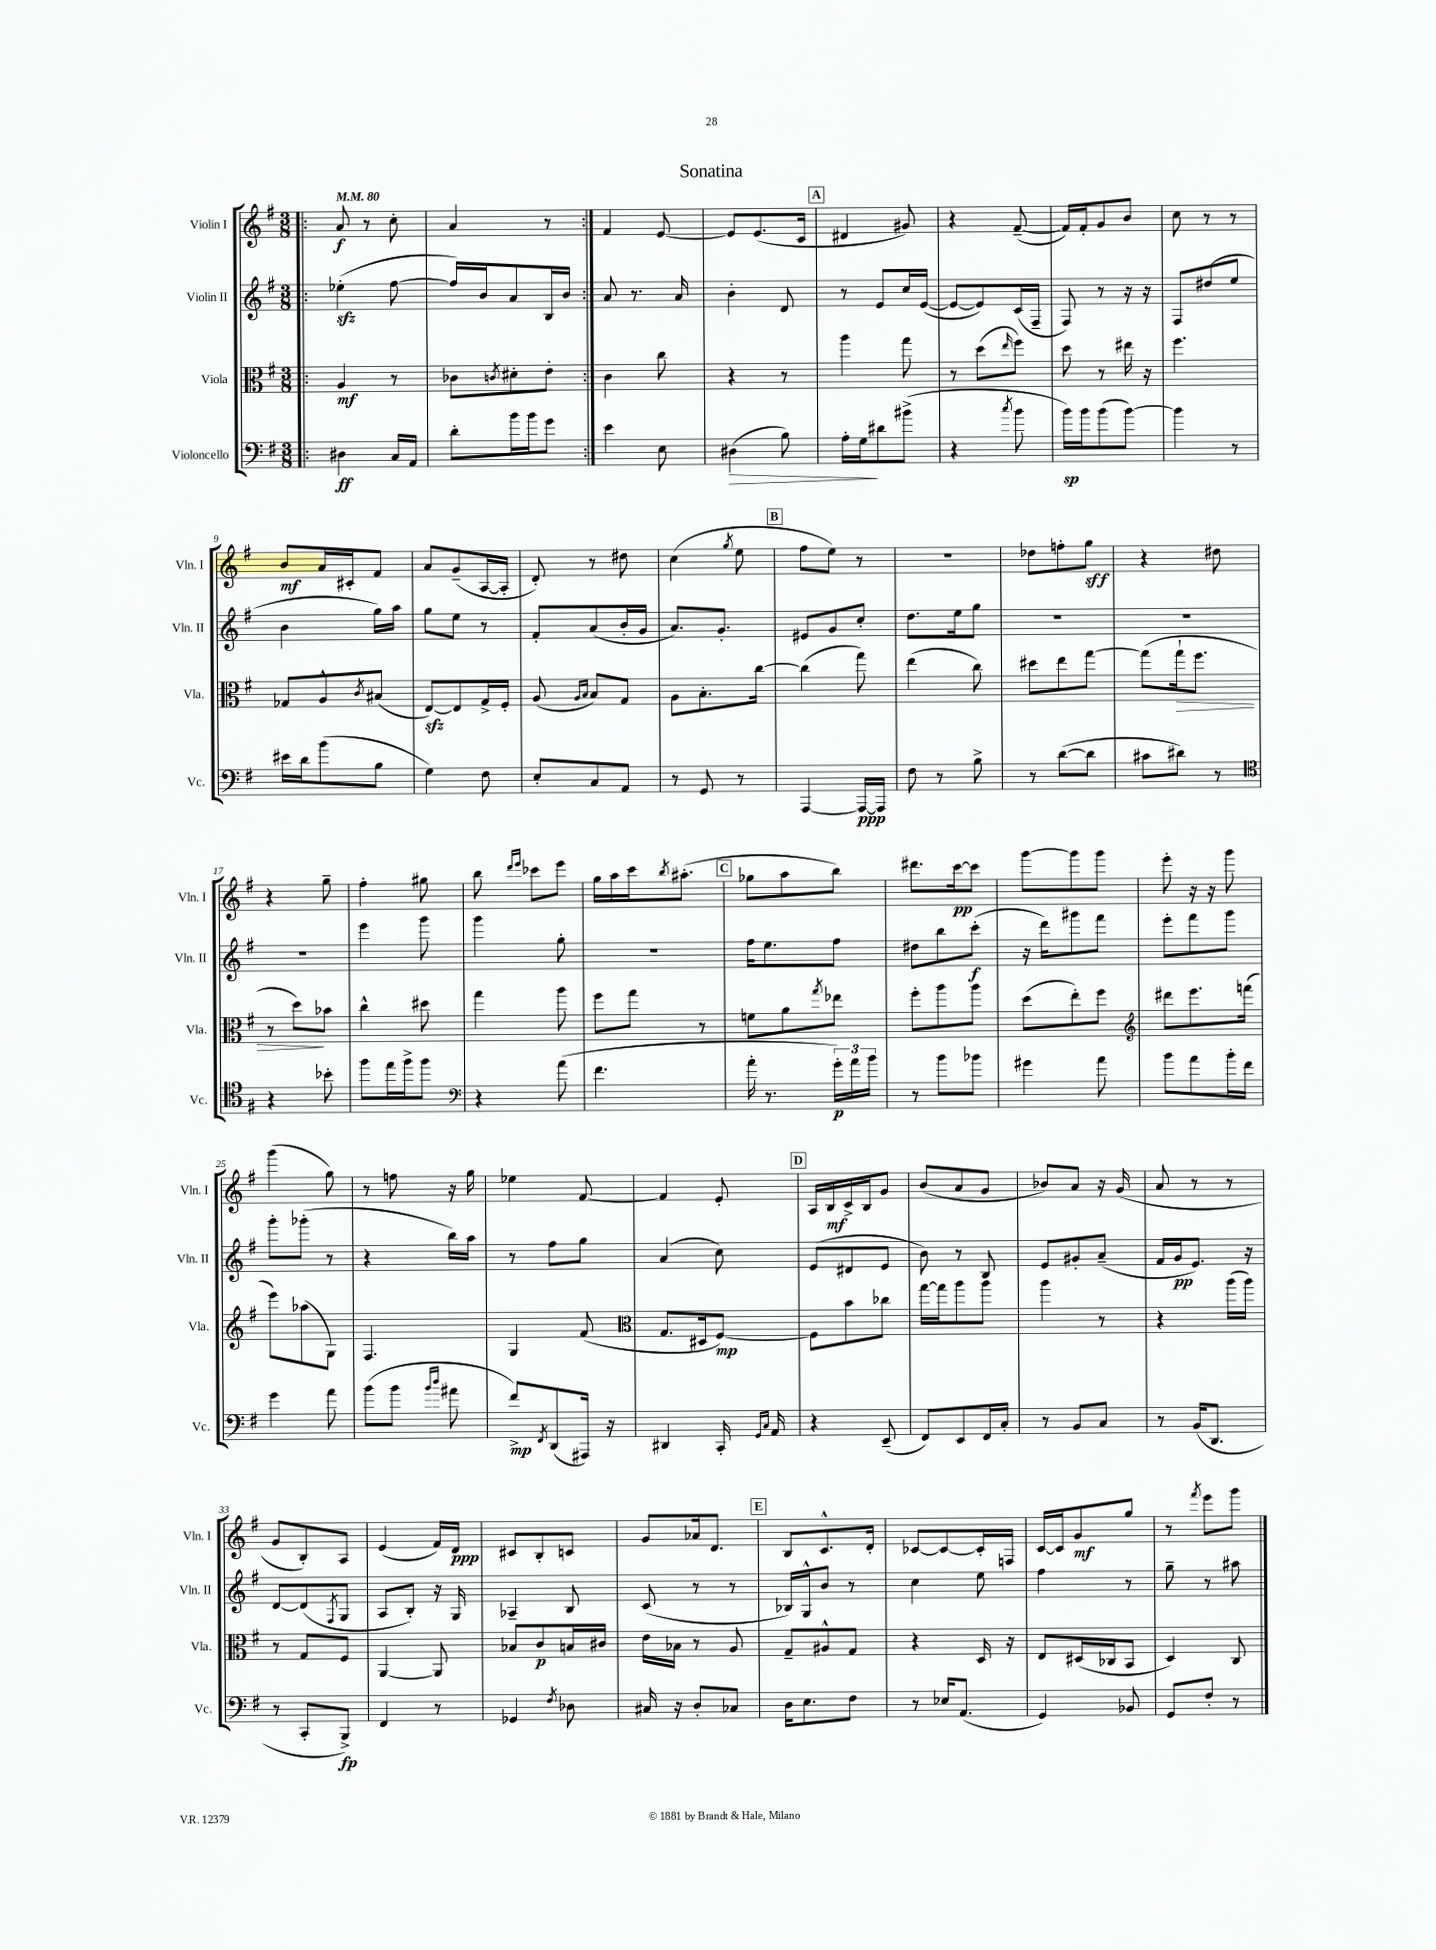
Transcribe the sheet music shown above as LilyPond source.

\header { title = "Sonatina" }
<<
\new StaffGroup <<
\new Staff = "s0" \with { instrumentName = "Violin I" shortInstrumentName = "Vln. I" } {
    \clef treble \key g \major \numericTimeSignature \time 3/8 \tempo 4 = 80
    \repeat volta 2 { \bar ".|:" a'8\f r8 c''8-. |
    a'4 r8 | }
    fis'4 e'8~ |
    e'8 e'8.( c'16 |
    \mark \markup { \box "A" } dis'4 gis'8) |
    r4 fis'8~--( |
    fis'16) fis'16-. g'8 b'8 |
    c''8 r8 r8 |
    b'8\mf a'16 cis'16-. fis'8 |
    a'8 g'8--( a16~ a16-. |
    d'8-.) r8 dis''8 |
    c''4( \acciaccatura { g''8 } e''8 |
    \mark \markup { \box "B" } fis''8 e''8) r8 |
    R4. |
    des''8 f''8-. g''8\sff |
    r4 dis''8 |
    r4 g''8-- |
    fis''4-. gis''8 |
    b''8 \grace { d'''16 e'''16 } ces'''8 e'''8 |
    g''16 a''16 c'''16 \acciaccatura { b''8 } ais''8.-.( |
    \mark \markup { \box "C" } ges''8 a''8 b''8) |
    dis'''8. c'''16~\pp c'''8 |
    g'''8~ g'''8 g'''8 |
    e'''8-. r16 r16 g'''8 |
    g'''4( g''8) |
    r8 f''8 r16 g''16 |
    ees''4 fis'8~ |
    fis'4 e'8-. |
    \mark \markup { \box "D" } a16 b16\mf c'16-> b16 g'8 |
    b'8( a'8 g'8 |
    bes'8) a'8 r16 g'16( |
    a'8 r8 r8 |
    g'8 b8-.) a8 |
    e'4( fis'16) d'16\ppp |
    cis'8 b8-. c'8 |
    g'8 aes'16 d'8. |
    \mark \markup { \box "E" } b8 c'8.-^ d'16-. |
    ces'8~ ces'8~ ces'16-. f16 |
    c'16~ c'16 g'8\mf g''8 |
    r8 \acciaccatura { fis'''8 } e'''8 g'''8 \bar "|." |
}
\new Staff = "s1" \with { instrumentName = "Violin II" shortInstrumentName = "Vln. II" } {
    \clef treble \key g \major \numericTimeSignature \time 3/8
    \repeat volta 2 { \bar ".|:" ees''4-.\sfz( fis''8~ |
    fis''16) b'16 a'8 b16 b'16 | }
    a'8 r8. a'16 |
    b'4-. d'8 |
    \mark \markup { \box "A" } r8 e'8 c''16 e'16~( |
    e'8~ e'8) c'16( fis16-- |
    fis8) r8 r16 r16 |
    fis8 dis''8( e''8 |
    b'4 g''16) a''16 |
    g''8 e''8 r8 |
    fis'8-. a'8( b'16-. g'16 |
    a'8.) g'8.-. |
    \mark \markup { \box "B" } eis'8 g'8 c''8-. |
    d''8. e''16 g''8 |
    R4. |
    R4. |
    R4. |
    e'''4 g'''8 |
    g'''4 g''8-. |
    r4. |
    \mark \markup { \box "C" } fis''16 e''8. fis''8 |
    dis''8 b''8 c'''8-.\f( |
    r16 d'''16) gis'''8 fis'''8 |
    e'''8-. fis'''8 g'''8 |
    g'''8-. ges'''8-.( r8 |
    r4 b''16) a''16 |
    r8 fis''8 g''8 |
    a'4( c''8) |
    \mark \markup { \box "D" } e'8( dis'8 e'8 |
    b'8) r8 b8 |
    e'8 gis'8-. a'8--( |
    fis'16 g'16\pp e'8.) r16 |
    d'8~ d'8( \acciaccatura { fis8 } g8 |
    a8 b8-.) r16 g16 |
    aes4-- b8 |
    c'8( r8 r8 |
    \mark \markup { \box "E" } bes16) g16-^ b'8 r8 |
    c''4 e''8 |
    fis''4 r8 |
    g''8-- r8 ais''8 \bar "|." |
}
\new Staff = "s2" \with { instrumentName = "Viola" shortInstrumentName = "Vla." } {
    \clef alto \key g \major \numericTimeSignature \time 3/8
    \repeat volta 2 { \bar ".|:" a4\mf r8 |
    ces'8 \acciaccatura { c'8 } dis'8-. e'8-. | }
    c'4 c''8 |
    r4 r8 |
    \mark \markup { \box "A" } a''4 g''8 |
    r8 d''8( \grace { e''16 } fis''8) |
    d''8 r8 eis''16 r16 |
    fis''4. |
    ges8 a8-^ \acciaccatura { c'8 } bis8( |
    e8~\sfz) e8 g16-> fis16-. |
    a8( \grace { a16 b16 } b8) g8 |
    a8 b8.-. c''16~ |
    \mark \markup { \box "B" } c''4( g''8) |
    e''4( c''8) |
    dis''8 e''8 g''8~ |
    g''8( g''16-!\> fis''8. |
    r8 d''8\!) bes'8 |
    c''4-^ dis''8 |
    g''4 a''8 |
    fis''8 g''8 r8 |
    \mark \markup { \box "C" } f'8 a'8 \acciaccatura { g''8 } ees''8 |
    fis''8-. a''8 a''8 |
    d''8( e''8-.) fis''8 |
    \clef treble dis'''8 e'''8. f'''16( |
    e'''8) aes''8( g8) |
    fis4. |
    g4 fis'8( |
    \clef alto g8. dis16 fis8~\mp) |
    \mark \markup { \box "D" } fis8 b'8 ces''8 |
    g''16~ g''16 a''8 a''8 |
    a''4 r8 |
    r4 a''16( a''16) |
    r8 g8 fis8 |
    a,4~ a,8 |
    bes8 c'8\p b16 cis'16 |
    e'16 bes16 r8 a8 |
    \mark \markup { \box "E" } g8-- ais8-^ g8 |
    r4 d16 r16 |
    e8 dis16( ces16 b,8 |
    d4) c8 \bar "|." |
}
\new Staff = "s3" \with { instrumentName = "Violoncello" shortInstrumentName = "Vc." } {
    \clef bass \key g \major \numericTimeSignature \time 3/8
    \repeat volta 2 { \bar ".|:" dis4\ff c16 a,16 |
    d'8-. b'16 b'16 g'8 | }
    e'4 e8 |
    dis4\>( b8) |
    \mark \markup { \box "A" } a16-. g16\! dis'8 bis'8->( |
    r4 \acciaccatura { c''8 } b'8 |
    b'16\sp) b'16 b'8( b'8~) |
    b'4 r8 |
    eis'16 d'16 b'8( b8 |
    g4) fis8 |
    e8-. c8 a,8 |
    r8 g,8 r8 |
    \mark \markup { \box "B" } a,,4~ a,,16~\ppp a,,16 |
    fis8 r8 b8-> |
    r8 d'8~( d'8 |
    cis'8 dis'8) r8 |
    \clef tenor r4 bes'8-. |
    fis''8 e''16 fis''16-> fis''8 |
    \clef bass r4 a'8( |
    fis'4. |
    \mark \markup { \box "C" } a'16-. r8. \tuplet 3/2 { g'16-.\p) a'16 b'16 } |
    r8 b'8 bes'8 |
    gis'4 a'8 |
    b'8 a'8 b'16-. fis'16 |
    g'4 a'8 |
    b'8( b'8 \grace { b'16 d''16 } ais'8 |
    fis'8->\mp) \acciaccatura { fis,8 } d,8( ais,,16) r16 |
    dis,4 c,16-. \grace { g,16 c16 } a,16 |
    \mark \markup { \box "D" } r4 e,8--( |
    fis,8) e,8 fis,16 c16-. |
    r8 b,8 c8 |
    r8 b,16( d,8. |
    r8 c,8-. b,,8->\fp) |
    fis,4 r8 |
    ges,4 \acciaccatura { fis8 } des8 |
    cis16 r16 d8-. ces8 |
    \mark \markup { \box "E" } d16 e8. fis8 |
    r8 ees16 a,8.( |
    g,4) bes,8 |
    g,8 fis8-. r8 \bar "|." |
}
>>
>>
